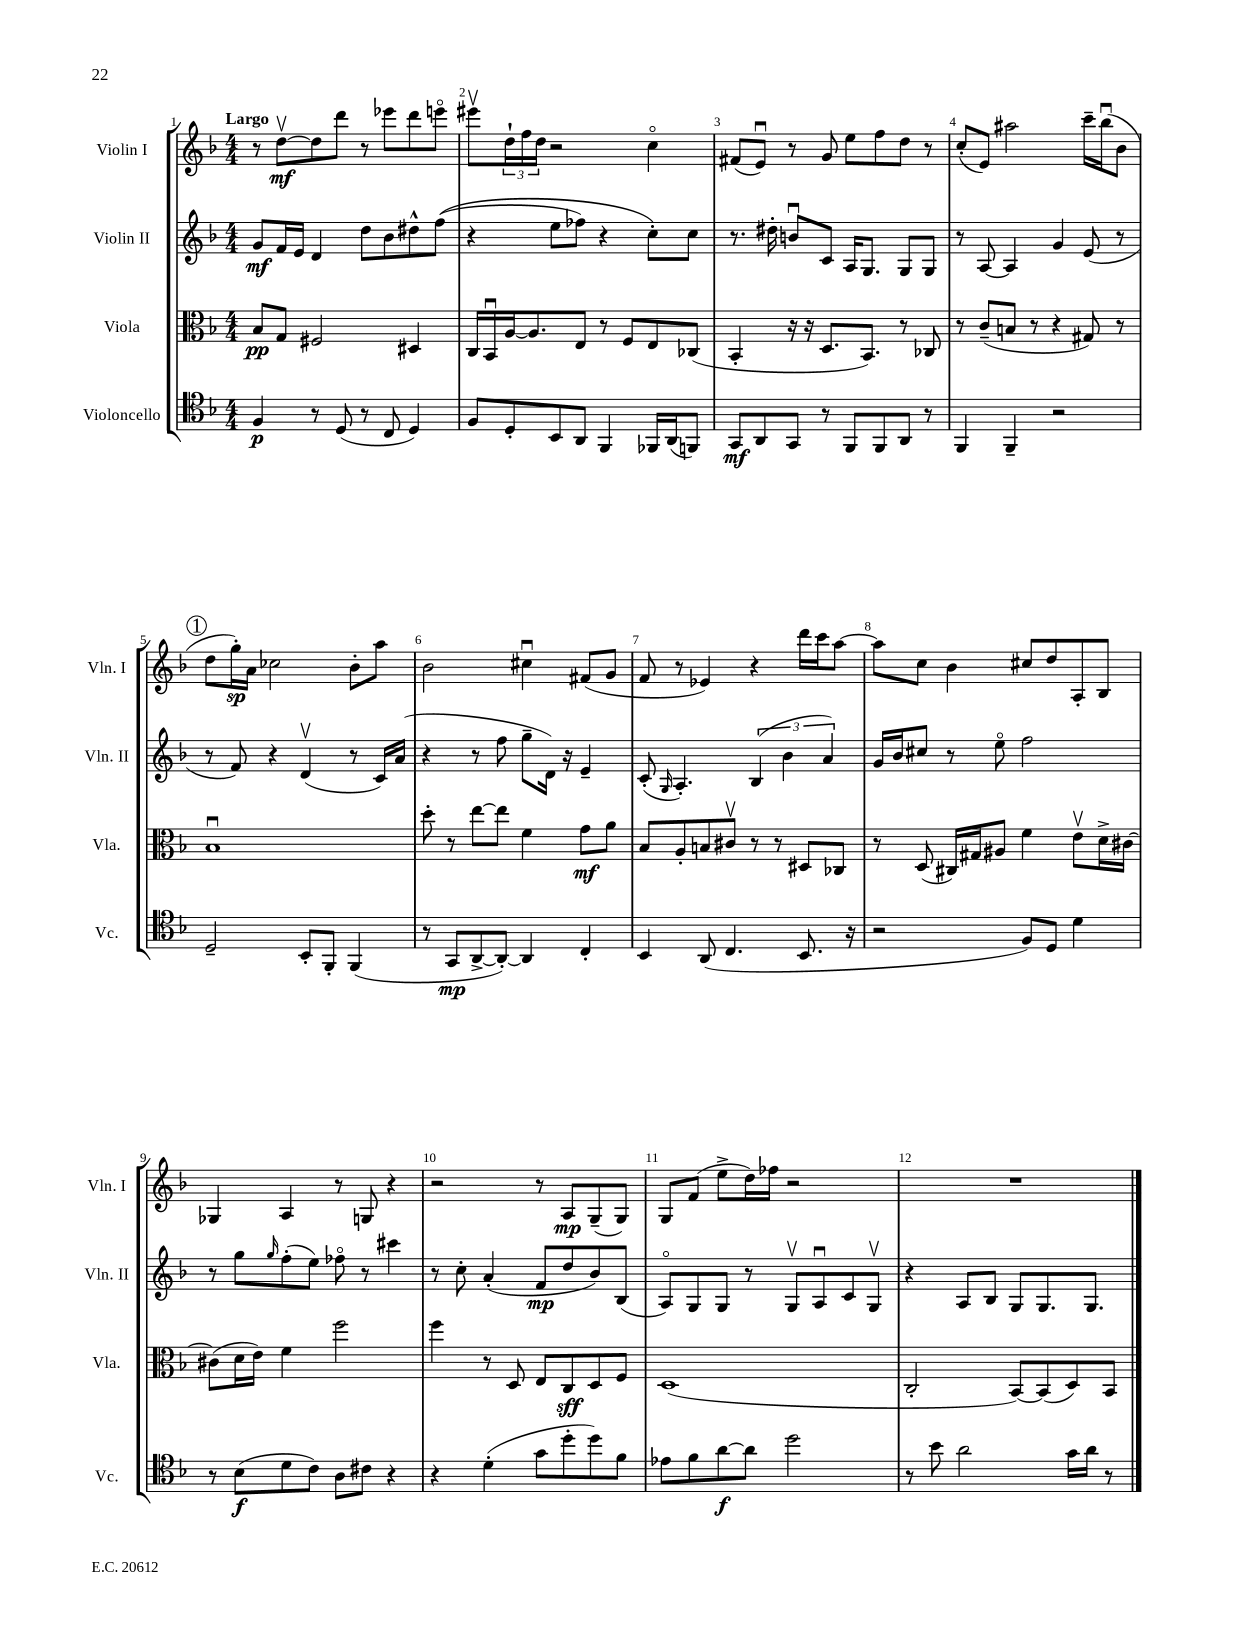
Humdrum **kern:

**kern	**kern	**kern	**kern
*staff4	*staff3	*staff2	*staff1
*clefC4	*clefC3	*clefG2	*clefG2
*k[b-]	*k[b-]	*k[b-]	*k[b-]
*M4/4	*M4/4	*M4/4	*M4/4
4F	8B-	8g	8r
.	8G	16f	[8ddv
.	.	16e	.
8r	2F#	4d	8dd]
(8D	.	.	8ddd
8r	.	8dd	8r
8C	.	8b-	8eee-
4D)	4D#	8dd#^^	8ddd
.	.	&((8ff	8eeeo
=	=	=	=
8F	16C	4r	8eee#v
.	16BB-u	.	.
8D'	[16A	.	24dd`
.	.	.	24ff
.	8.A]	.	.
.	.	.	24dd
8BB-	.	8ee	2r
8AA	8E	8ff-)	.
4FF	8r	4r	.
.	8F	.	.
16FF-	8E	8cc'&)	4cco
(16AA	.	.	.
8FF)	(8C-	8cc	.
=	=	=	=
8GG	4BB-'	8.r	(8f#
8AA	.	.	8eu)
.	.	16dd#'	.
8GG	16r	8bu	8r
.	16r	.	.
8r	8.D	8c	8g
8FF	.	16A	8ee
.	8.BB-)	8.G	.
8FF	.	.	8ff
8AA	8r	8G	8dd
8r	8C-	8G	8r
=	=	=	=
4FF	8r	8r	(8cc'
.	(8c~	[8A	8e)
4FF~	8B	4A]	2aa#
.	8r	.	.
2r	4r	4g	.
.	8G#)	(8e	16ccc~
.	.	.	(16bb-u
.	8r	8r	8b-
=	=	=	=
2D~	1B-u	8r	8dd
.	.	8f)	16gg')
.	.	.	16a
.	.	4r	2cc-
8BB-'	.	(4dv	.
8FF'	.	.	.
(4FF	.	8r	8b-'
.	.	16c)	8aa
.	.	(16a	.
=	=	=	=
8r	8dd'	4r	2b-
8GG	8r	.	.
[8AA^	[8ee	8r	.
8AA'_)	8ee]	8ff	.
4AA]	4f	8gg~	4cc#u
.	.	16d)	.
.	.	16r	.
4C'	8g	4e~	(8f#
.	8a	.	8g
=	=	=	=
4BB-	8B-	(8c'	8f
.	.	16qqG	.
.	8A'	4.A')	8r
(8AA	8B	.	4e-)
4.C	8c#v	.	.
.	8r	(6B-	4r
.	8r	.	.
.	.	6b-	.
8.BB-	8D#	.	16ddd
.	.	.	16ccc
.	.	6a)	.
.	8C-	.	[8aa
16r	.	.	.
=	=	=	=
2r	8r	16g	8aa]
.	.	16b-	.
.	(8D	8cc#	8cc
.	16C#)	8r	4b-
.	16G#	.	.
.	8A#	8eeo	.
8F)	4f	2ff	8cc#
8D	.	.	8dd
4d	8ev	.	8A'
.	16d^	.	8B-
.	[16c#	.	.
=	=	=	=
8r	(8c#]	8r	4G-
(8B-	16d	8gg	.
.	16e)	.	.
.	.	16qqgg	.
8d	4f	(8ff'	4A
8c)	.	8ee)	.
8A	2ff	8ff-o	8r
8c#	.	8r	8G
4r	.	4ccc#	4r
=	=	=	=
4r	4ff	8r	2r
.	.	8cc'	.
(4d'	8r	(4a'	.
.	8D	.	.
8g	8E	8f	8r
8dd'	8C	8dd	8A
8dd)	8D	8b-)	(8G~
8f	8F	(8B-	8G)
=	=	=	=
8e-	(1D	8Ao)	8G
8f	.	8G	(8f
[8a	.	8G	8ee^
8a]	.	8r	16dd)
.	.	.	16ff-
2dd	.	8Gv	2r
.	.	8Au	.
.	.	8c	.
.	.	8Gv	.
=	=	=	=
8r	2C'	4r	1r
8b-	.	.	.
2a	.	8A	.
.	.	8B-	.
.	[8BB-)	8G	.
.	(8BB-]	8.G	.
16g	8D)	.	.
16a	.	8.G	.
8r	8BB-	.	.
==	==	==	==
*-	*-	*-	*-
